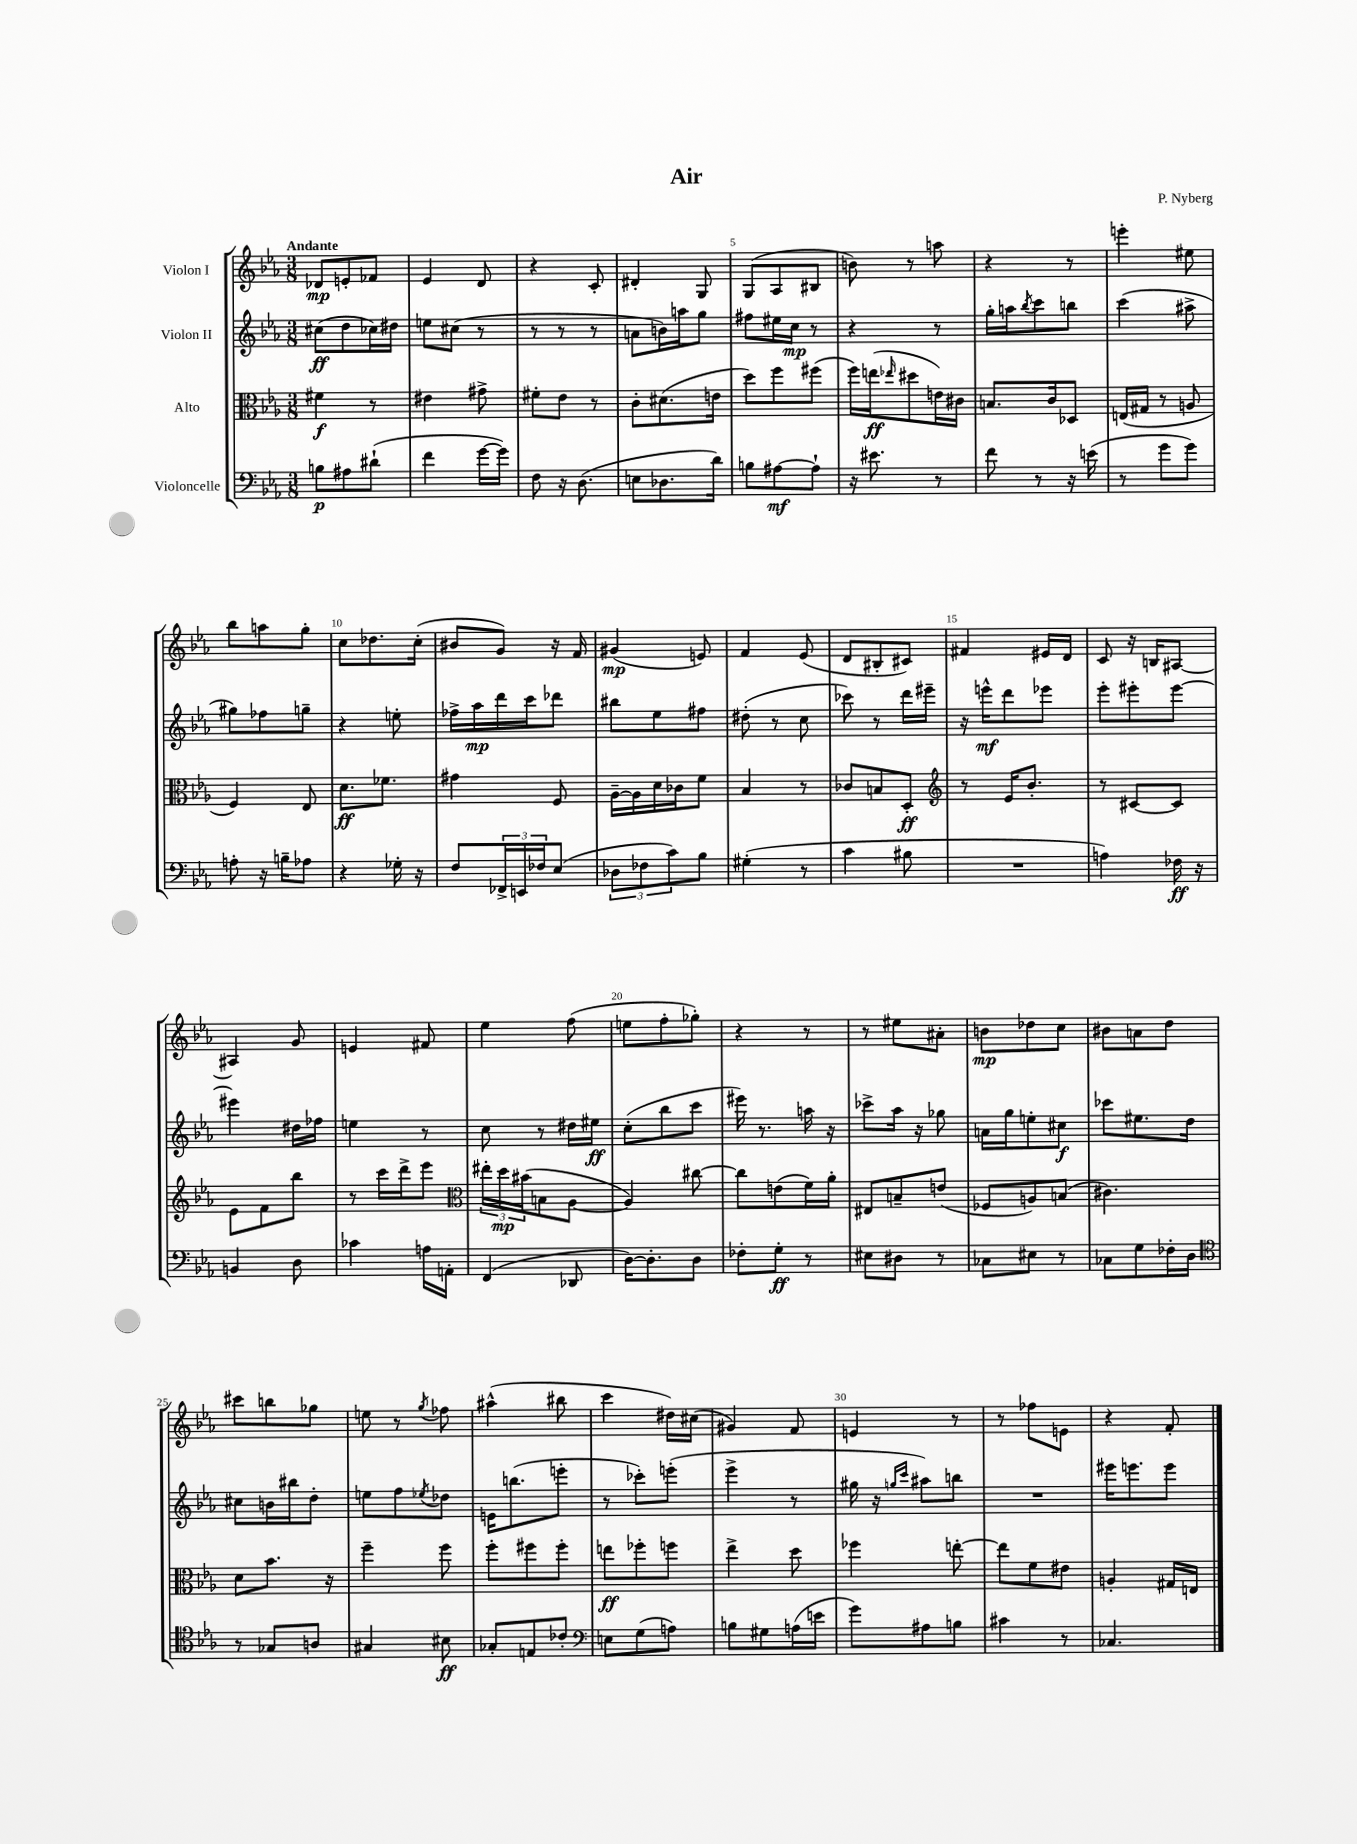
\header { title = "Air" composer = "P. Nyberg" }
<<
\new StaffGroup <<
\new Staff = "s0" \with { instrumentName = "Violon I" } {
    \clef treble \key ees \major \numericTimeSignature \time 3/8 \tempo "Andante"
    des'8\mp e'8-. fes'8 |
    ees'4 d'8 |
    r4 c'8-. |
    dis'4-. g8 |
    g8( aes8 bis8 |
    b'8) r8 a''8 |
    r4 r8 |
    e'''4-. eis''8 |
    bes''8 a''8 g''8-. |
    c''8 des''8. c''16-.( |
    bis'8 g'8) r16 f'16 |
    gis'4\mp( e'8) |
    f'4 ees'8( |
    d'8 bis8-. cis'8) |
    fis'4 eis'16 d'16 |
    c'8 r16 b16 ais8~ |
    ais4 g'8 |
    e'4 fis'8 |
    ees''4 f''8( |
    e''8 f''8-. ges''8-.) |
    r4 r8 |
    r8 eis''8 ais'8-. |
    b'8\mp des''8 c''8 |
    bis'8 a'8 d''8 |
    cis'''8 b''8 ges''8 |
    e''8 r8 \acciaccatura { g''8 } fes''8 |
    ais''4-^( bis''8 |
    c'''4 dis''16) cis''16( |
    gis'4) f'8 |
    e'4 r8 |
    r8 fes''8 e'8 |
    r4 f'8-. \bar "|." |
}
\new Staff = "s1" \with { instrumentName = "Violon II" } {
    \clef treble \key ees \major \numericTimeSignature \time 3/8
    cis''8\ff( d''8 ces''16) dis''16 |
    e''8 cis''8( r8 |
    r8 r8 r8 |
    a'8 b'16) a''16 g''8 |
    fis''8 eis''16 c''16\mp r8 |
    r4 r8 |
    g''16-. a''16 \acciaccatura { bes''8 } c'''8 b''8 |
    c'''4( ais''8-> |
    gis''8) fes''8 g''8-- |
    r4 e''8-. |
    fes''16-> aes''16\mp d'''16 c'''16 des'''8 |
    bis''8 ees''8 fis''8 |
    dis''8-.( r8 c''8 |
    ces'''8) r8 d'''16 eis'''16-- |
    r16 e'''16-^\mf d'''8 ees'''8 |
    ees'''8-. eis'''8-. eis'''8~ |
    eis'''4 dis''16 fes''16 |
    e''4 r8 |
    c''8 r8 dis''16 eis''16\ff |
    c''8-.( bes''8 c'''8 |
    eis'''16) r8. a''16 r16 |
    ces'''8-> aes''16 r16 ges''8 |
    a'16 g''16 e''8-. cis''8\f |
    ces'''8 eis''8. d''16 |
    cis''8 b'16 bis''16 d''8-. |
    e''8 f''8 \acciaccatura { ees''8 } des''8 |
    e'16 b''8.( e'''8-. |
    r8 ces'''8-.) e'''8-.( |
    ees'''4-> r8 |
    gis''16 r16 \grace { g''16 c'''16 } ais''8) b''8 |
    R4. |
    eis'''16 e'''8. e'''8 \bar "|." |
}
\new Staff = "s2" \with { instrumentName = "Alto" } {
    \clef alto \key ees \major \numericTimeSignature \time 3/8
    fis'4\f r8 |
    eis'4 gis'8-> |
    fis'8-. ees'8 r8 |
    c'8-. dis'8.( e'16 |
    d''8) f''8 fis''8( |
    f''16) e''16\ff( \grace { ees''16 } dis''8 e'16) cis'16 |
    b8. c'16 des8 |
    e16( gis16 r8 a8 |
    f4) ees8 |
    d'8.\ff fes'8. |
    gis'4 f8 |
    aes16~-- aes16 d'16 ces'16 f'8 |
    bes4 r8 |
    ces'8 b8 d8-.\ff |
    \clef treble r8 ees'16 bes'8.-. |
    r8 cis'8~ cis'8 |
    ees'8 f'8 bes''8 |
    r8 c'''16 d'''16-> ees'''8 |
    \clef alto \tuplet 3/2 { eis''16-. d''16\mp bis'16( } b8 aes8~ |
    aes4) cis''8~ |
    cis''8 e'8( f'16) aes'16-. |
    eis8 b8-- e'8( |
    fes8 a8) b8( |
    cis'4.) |
    d'8 bes'8. r16 |
    f''4-- f''8 |
    f''8-. fis''8 fis''8-. |
    e''8\ff fes''8-. f''8 |
    ees''4-> d''8 |
    fes''4 e''8~-. |
    e''8 f'8 eis'8 |
    a4-. gis16 e16 \bar "|." |
}
\new Staff = "s3" \with { instrumentName = "Violoncelle" } {
    \clef bass \key ees \major \numericTimeSignature \time 3/8
    b8\p ais8 dis'8-!( |
    f'4 g'16~ g'16) |
    f8 r16 d8.( |
    e8 des8. d'16) |
    b8 ais8~\mf ais8-! |
    r16 eis'8. r8 |
    f'8 r8 r16 e'16( |
    r8 g'8 g'8) |
    a8-. r16 b16-- aes8 |
    r4 ges16-. r16 |
    f8 \tuplet 3/2 { fes,16-> e,16 fes16 } ees8( |
    \tuplet 3/2 { des8 fes8 c'8) } bes8 |
    gis4-.( r8 |
    c'4 bis8 |
    R4. |
    a4) fes16\ff r16 |
    b,4 d8 |
    ces'4 a16 a,16-. |
    f,4( des,8 |
    d16~) d8.-. d8 |
    fes8-. g8-.\ff r8 |
    eis8 dis8 r8 |
    ces8 eis8 r8 |
    ces8 g8 fes16-. d16 |
    \clef tenor r8 ges8 a8 |
    gis4 bis8\ff |
    ges8-. e8 ces'8-. |
    \clef bass e8 g8( a8) |
    b8 gis8 a16( e'16 |
    g'8) ais8 b8 |
    cis'4 r8 |
    ces4. \bar "|." |
}
>>
>>
\layout { \context { \Score \override BarNumber.break-visibility = ##(#f #t #t) barNumberVisibility = #(every-nth-bar-number-visible 5) } }
